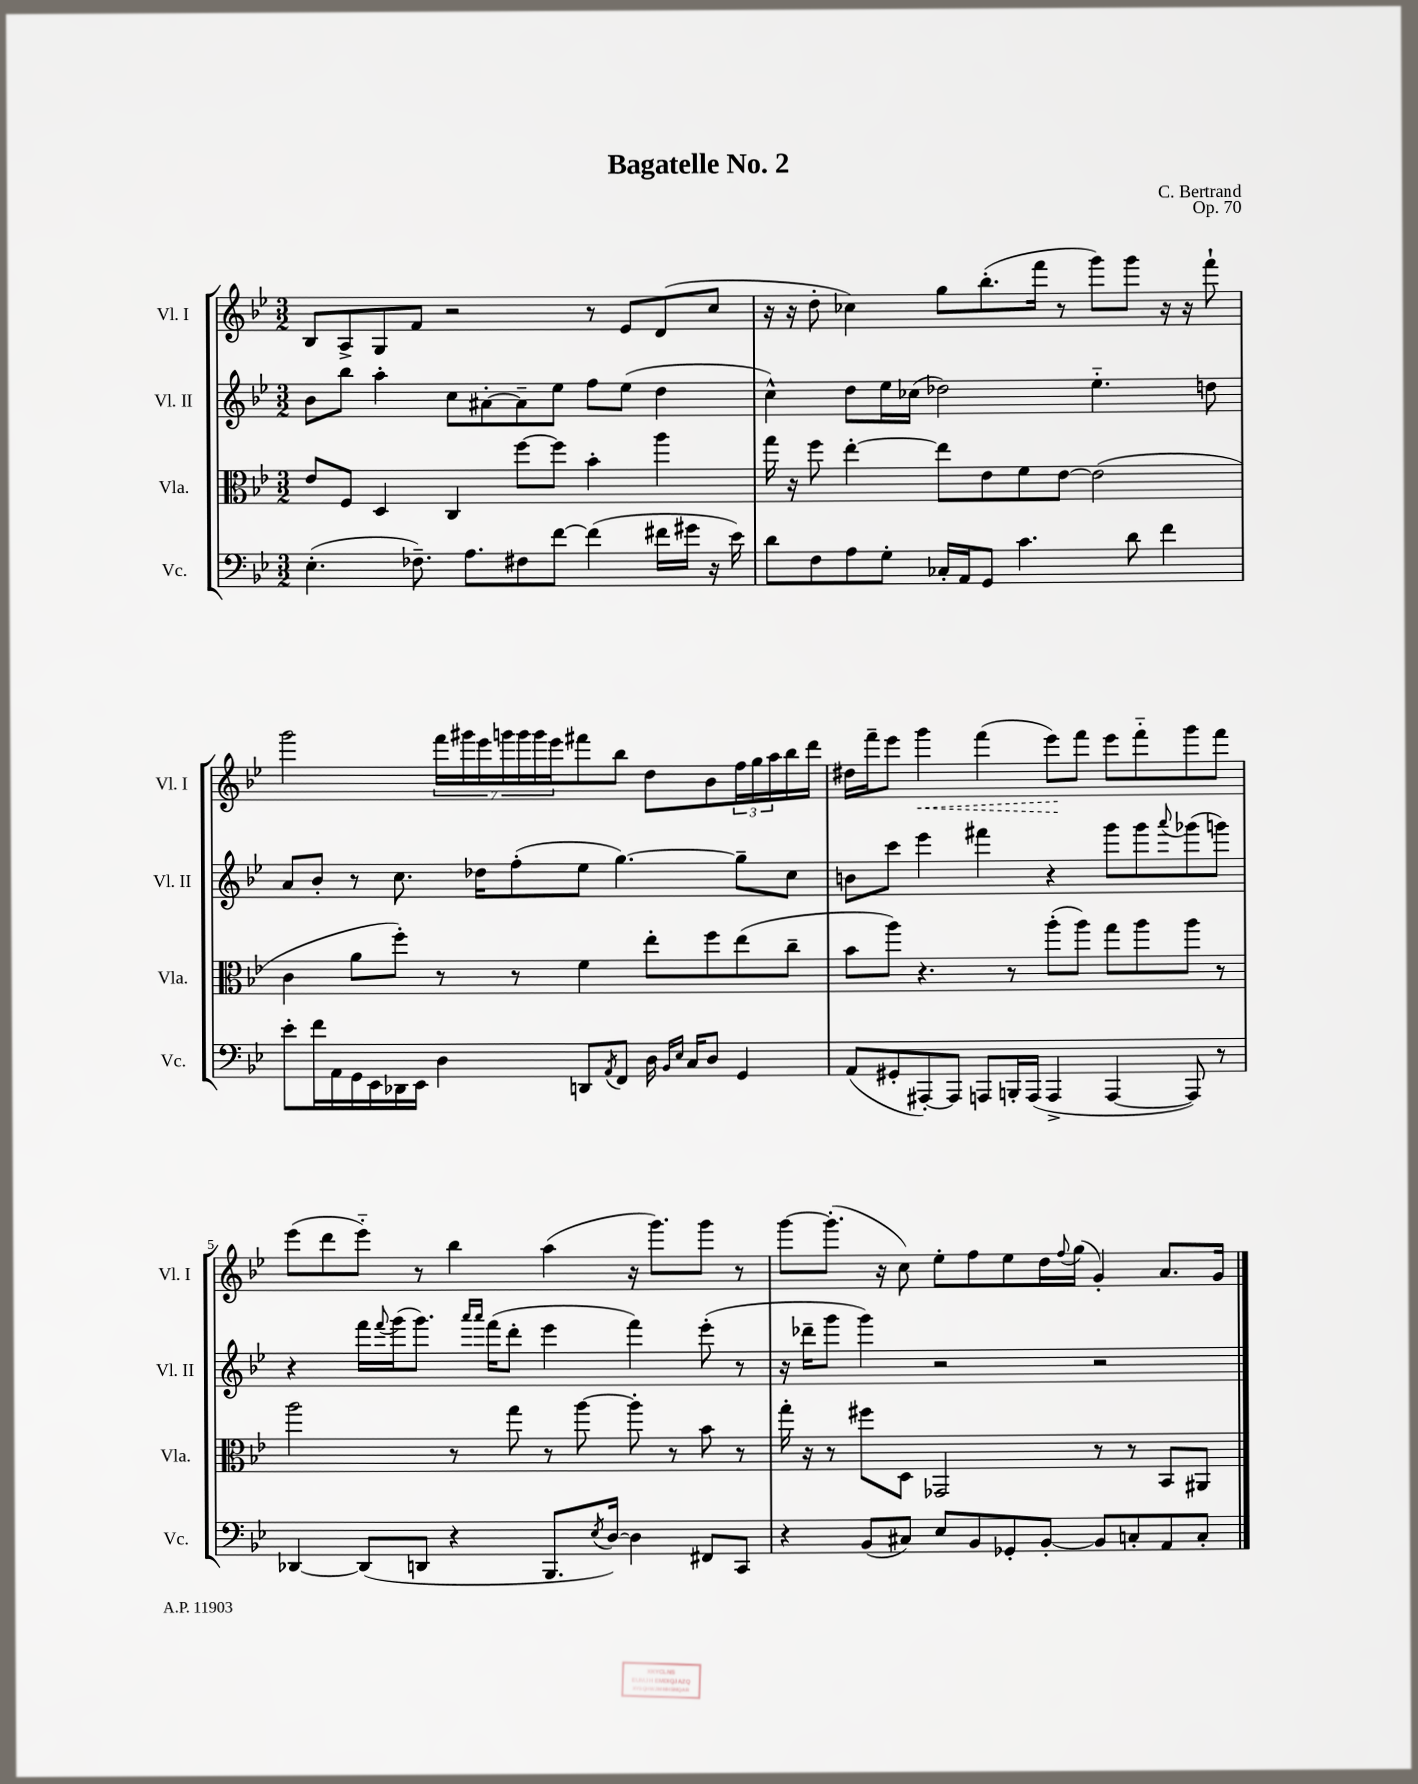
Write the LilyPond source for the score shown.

\header { title = "Bagatelle No. 2" composer = "C. Bertrand" opus = "Op. 70" }
<<
\new StaffGroup <<
\new Staff = "s0" \with { instrumentName = "Vl. I" shortInstrumentName = "Vl. I" } {
    \clef treble \key bes \major \numericTimeSignature \time 3/2
    bes8 a8-> g8 f'8 r2 r8 ees'8 d'8( c''8 |
    r16 r16 d''8-. ces''4) g''8 bes''8.-.( f'''16 r8 g'''8) g'''8 r16 r16 f'''8-! |
    g'''2 \tuplet 7/4 { f'''16 gis'''16 ees'''16 g'''16 g'''16 g'''16 ees'''16 } fis'''8 bes''8 d''8 bes'8 \tuplet 3/2 { f''16 g''16 a''16 } bes''16 d'''16 |
    dis''16 f'''16-- ees'''8 \once \override Hairpin.style = #'dashed-line g'''4\< f'''4( ees'''8\!) f'''8 ees'''8 f'''8-_ g'''8 f'''8 |
    ees'''8( d'''8 ees'''8-_) r8 bes''4 a''4( r16 g'''8.) g'''8 r8 |
    g'''8~ g'''8.-.( r16 c''8) ees''8-. f''8 ees''8 d''16 \appoggiatura { f''8 } g''16( g'4-.) a'8. g'16 \bar "|." |
}
\new Staff = "s1" \with { instrumentName = "Vl. II" shortInstrumentName = "Vl. II" } {
    \clef treble \key bes \major \numericTimeSignature \time 3/2
    bes'8 bes''8 a''4-. c''8 ais'8~-. ais'8-- ees''8 f''8 ees''8( d''4 |
    c''4-^) d''8 ees''16 ces''16( des''2) ees''4.-_ d''8 |
    a'8 bes'8-. r8 c''8. des''16 f''8-.( ees''8 g''4.~) g''8-- c''8 |
    b'8 c'''8 ees'''4 fis'''4 r4 g'''8 g'''8 \appoggiatura { a'''8 } ges'''8( g'''8) |
    r4 f'''16 \appoggiatura { f'''8 } g'''16( g'''8.) \grace { a'''16 a'''16 } f'''16( d'''8-. ees'''4 f'''4) ees'''8-.( r8 |
    r16 des'''16-- g'''8 g'''4) r2 r2 \bar "|." |
}
\new Staff = "s2" \with { instrumentName = "Vla." shortInstrumentName = "Vla." } {
    \clef alto \key bes \major \numericTimeSignature \time 3/2
    ees'8 f8 d4 c4 f''8~ f''8 bes'4-. a''4 |
    g''16 r16 f''8 ees''4~-. ees''8 ees'8 f'8 ees'8~ ees'2( |
    c'4 a'8 f''8-.) r8 r8 f'4 ees''8-. f''8 ees''8( c''8-- |
    bes'8 a''8) r4. r8 a''8-.( a''8) g''8 a''8 a''8 r8 |
    a''2 r8 g''8 r8 a''8~ a''8-. r8 bes'8 r8 |
    g''16-. r16 r8 fis''8 d8 ges,2 r8 r8 bes,8 ais,8 \bar "|." |
}
\new Staff = "s3" \with { instrumentName = "Vc." shortInstrumentName = "Vc." } {
    \clef bass \key bes \major \numericTimeSignature \time 3/2
    ees4.-.( fes8.--) a8. fis8 f'8~ f'4( fis'16 gis'16 r16 ees'16) |
    d'8 f8 a8 g8-. ces16-. a,16 g,8 c'4. d'8 f'4 |
    ees'8-. f'16 a,16 g,16 ees,16 des,16 ees,16 d4 d,8 \acciaccatura { a,8 } f,8 d16 \grace { bes,16 ees16 } c16 d8 g,4 |
    a,8( gis,8-. ais,,8~-.) ais,,8 a,,8 b,,16-. a,,16( a,,4-> a,,4~ a,,8) r8 |
    des,4~ des,8( d,8 r4 bes,,8. \acciaccatura { ees8 } d16~) d4 fis,8 c,8 |
    r4 bes,8( cis8) ees8 bes,8 ges,8-. bes,8~-. bes,8 c8-. a,8 c8-. \bar "|." |
}
>>
>>
\layout { \context { \Score \override BarNumber.break-visibility = ##(#f #t #t) barNumberVisibility = #(every-nth-bar-number-visible 5) } }
